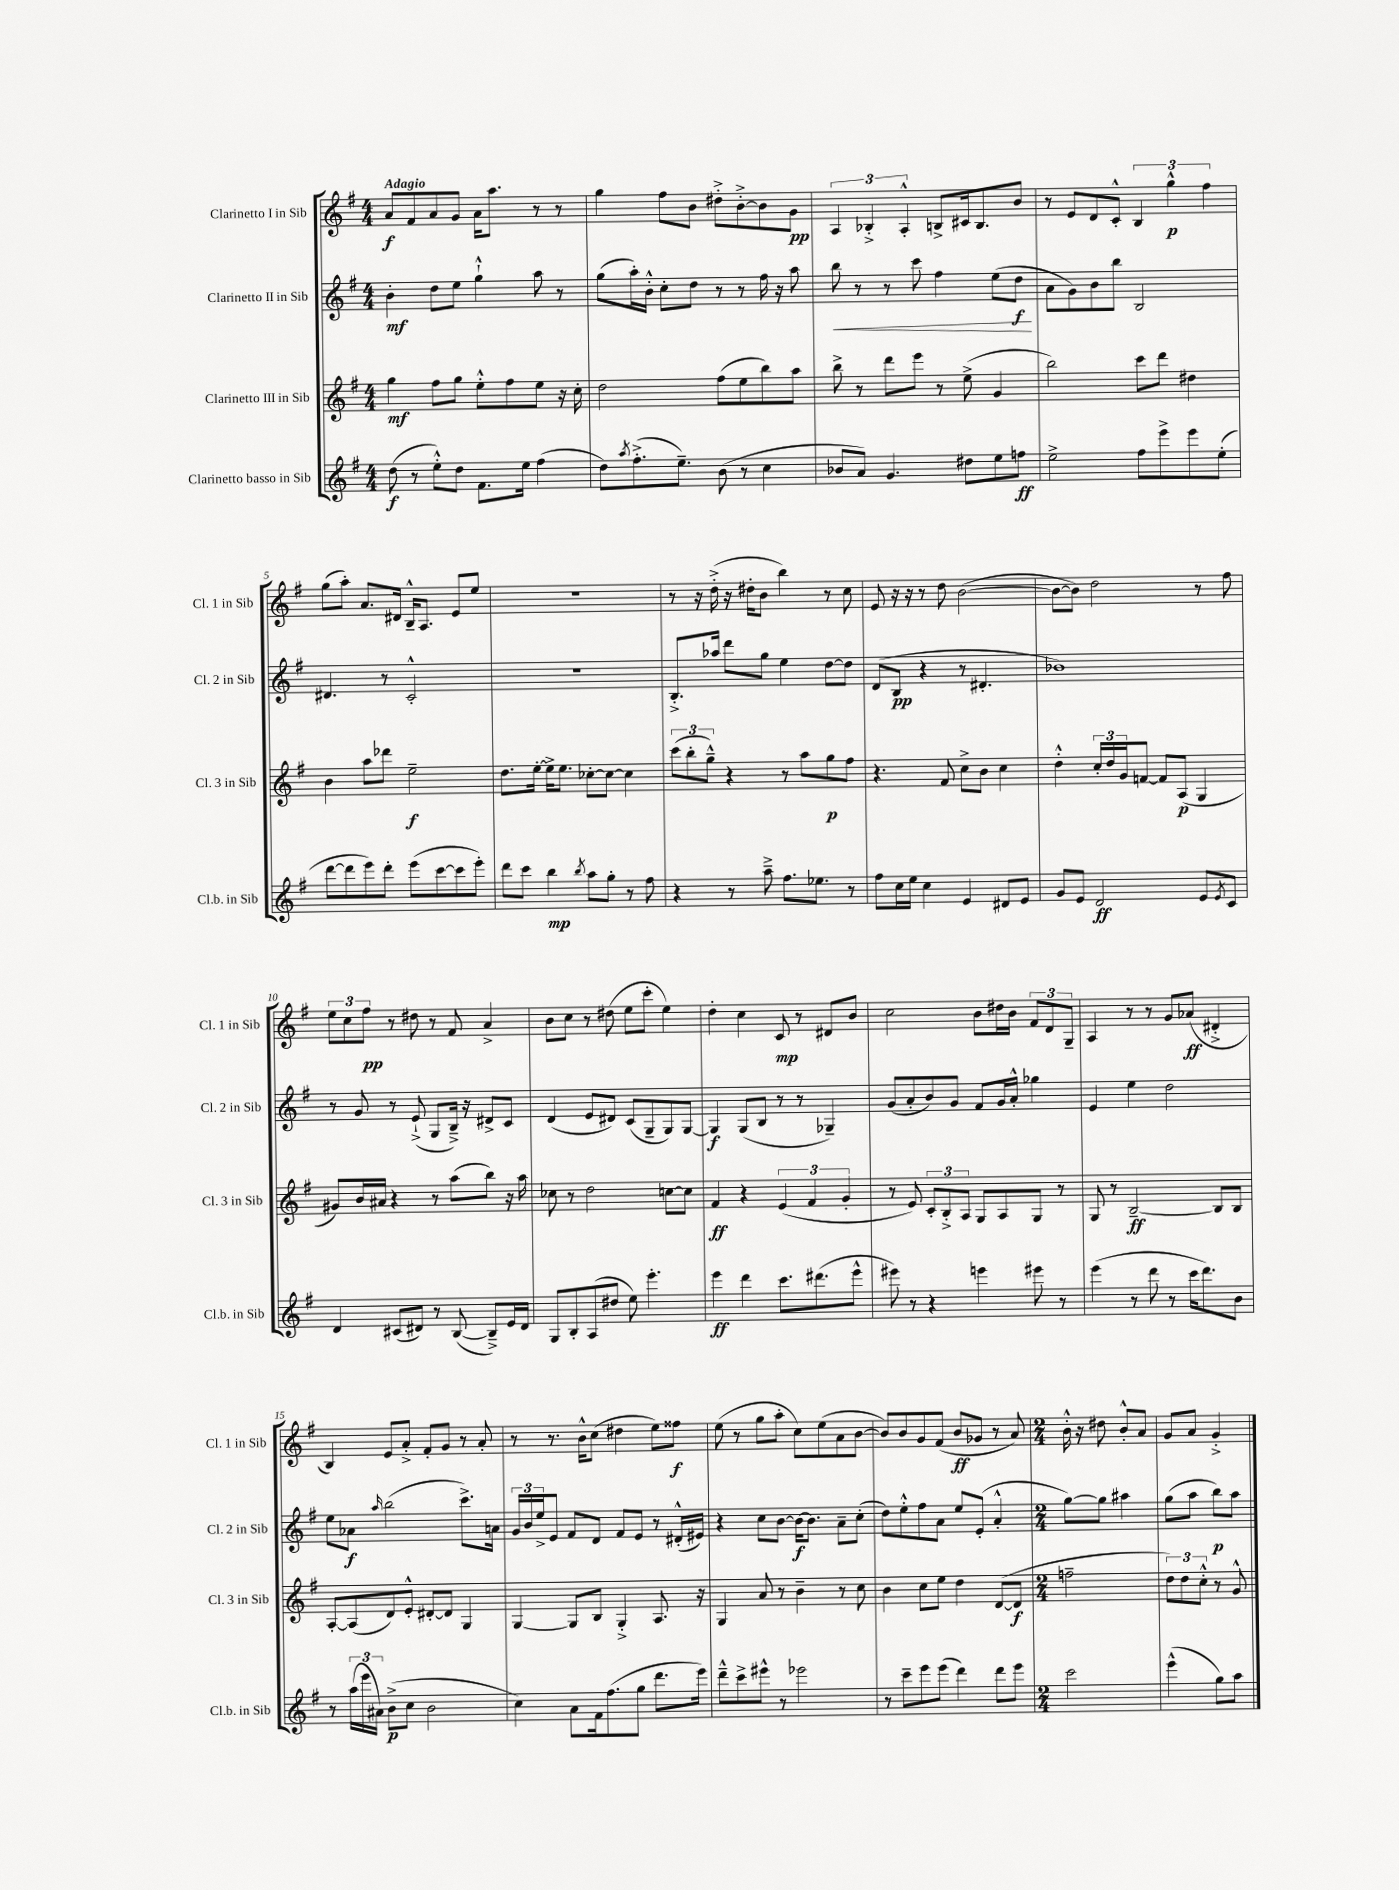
<<
\new StaffGroup <<
\new Staff = "s0" \with { instrumentName = "Clarinetto I in Sib" shortInstrumentName = "Cl. 1 in Sib" } {
    \clef treble \key g \major \numericTimeSignature \time 4/4 \tempo "Adagio"
    a'8\f fis'8 a'8 g'8 a'16 a''8. r8 r8 |
    g''4 fis''8 b'8 dis''8-.-> b'8~-.-> b'8 g'8\pp |
    \tuplet 3/2 { a4 bes4-.-> a4-.-^ } b8-> cis'16 b8. b'8 |
    r8 e'8 d'8 c'8-.-^ \tuplet 3/2 { b4 g''4-^\p fis''4 } |
    g''8( a''8-.) a'8. dis'16 b16---^ a8. e'8 e''8 |
    R1 |
    r8 r16 d''16-.->( r16 dis''16-. b'8 b''4) r8 c''8 |
    e'8 r16 r16 r8 d''8 b'2~( |
    b'8~ b'8) d''2 r8 fis''8 |
    \tuplet 3/2 { e''8 c''8 fis''8\pp } r8 dis''8 r8 fis'8 a'4-> |
    b'8 c''8 r8 dis''8( e''8 c'''8-. e''4) |
    d''4-. c''4 c'8\mp r8 dis'8 b'8 |
    c''2 b'8 dis''16 b'16 \tuplet 3/2 { fis'8 d'8 g8-- } |
    a4 r8 r8 g'8 aes'8\ff( dis'4-.-> |
    b4) e'8 a'8-.-> fis'8-. g'8 r8 a'8-. |
    r8 r8. b'16-^ c''8( dis''4 e''8) fisis''8\f |
    e''8( r8 g''8 a''8-. c''8) e''8( a'8 b'8~ |
    b'8) b'8 g'8 fis'8( b'8\ff ges'8 r8 a'8) |
    \numericTimeSignature \time 2/4 b'16-.-^ r16 dis''8 b'8-.-^ a'8 |
    g'8 a'8 g'4-.-> \bar "|." |
}
\new Staff = "s1" \with { instrumentName = "Clarinetto II in Sib" shortInstrumentName = "Cl. 2 in Sib" } {
    \clef treble \key g \major \numericTimeSignature \time 4/4
    b'4-.\mf d''8 e''8 g''4-!-^ a''8 r8 |
    g''8( a''16-.) b'16-.-^ c''8-. d''8 r8 r8 fis''16 r16 a''8 |
    b''8\< r8 r8 c'''8 fis''4 e''8( d''8\f\! |
    a'8 g'8) b'8 b''8 b2 |
    dis'4. r8 c'2-.-^ |
    R1 |
    b8.-.-> aes''16 d'''8 g''8 e''4 d''8~ d''8 |
    d'8( b8\pp r4 r8 dis'4.-. |
    bes'1) |
    r8 g'8 r8 e'8-!->( g8 b16--->) r16 dis'8-> c'8 |
    d'4( e'8 dis'8) c'8( g8-- g8) g8~ |
    g4\f g8( b8 r8 r8 ges4--) |
    g'8( a'8-. b'8) g'8 fis'8 g'16 a'16-.-^ ges''4 |
    e'4 e''4 d''2 |
    e''8 aes'8\f \grace { a''16 } b''2( c'''8.->) a'16 |
    \tuplet 3/2 { g'16 b'16 e''16-> } e'8 fis'8 d'8 fis'8 e'8 r8 dis'16-.-^( eis'16) |
    r4 c''8 b'8~ b'16~\f b'8. a'8-- c''8-.( |
    d''8) e''8-.-^ fis''8 a'8 e''8 e'8-.( a'4-.-^ |
    \numericTimeSignature \time 2/4 g''8~) g''8 ais''4 |
    g''8( a''8 b''8\p) a''8 \bar "|." |
}
\new Staff = "s2" \with { instrumentName = "Clarinetto III in Sib" shortInstrumentName = "Cl. 3 in Sib" } {
    \clef treble \key g \major \numericTimeSignature \time 4/4
    g''4\mf fis''8 g''8 e''8-.-^ fis''8 e''8 r16 c''16-. |
    d''2 fis''8( e''8 b''8) a''8 |
    b''8-> r8 d'''8 e'''8 r8 e''8->( g'4 |
    b''2) c'''8 d'''8 dis''4 |
    b'4 a''8 des'''8 e''2--\f |
    d''8. e''16~-. e''16-> e''8. ces''8~-. ces''8~ ces''4 |
    \tuplet 3/2 { c'''8( b''8-. g''8---^) } r4 r8 a''8 g''8\p fis''8 |
    r4. fis'8 c''8-> b'8 c''4 |
    d''4-.-^ \tuplet 3/2 { c''16-. d''16 g'16 } f'8~ f'8 a8\p( g4 |
    gis'8) b'16 ais'16 r4 r8 a''8( b''8) r16 a''16 |
    ces''8 r8 d''2 c''8~ c''8 |
    fis'4\ff r4 \tuplet 3/2 { e'4( fis'4 g'4-. } |
    r8 e'8) \tuplet 3/2 { c'8-. b8-.-> a8 } g8 a8 g8 r8 |
    g8 r8 b2~--\ff b8 b8 |
    a8~-. a8( d'8) e'8-.-^ dis'8~-. dis'8 g4 |
    g4~ g8 b8 g4-.-> a8. r16 |
    g4 a'8 r8 b'4-- r8 c''8 |
    b'4 c''8 e''8 d''4 d'8~( d'8\f |
    \numericTimeSignature \time 2/4 f''2-- |
    \tuplet 3/2 { d''8) d''8 c''8-.-^ } r8 g'8-^ \bar "|." |
}
\new Staff = "s3" \with { instrumentName = "Clarinetto basso in Sib" shortInstrumentName = "Cl.b. in Sib" } {
    \clef treble \key g \major \numericTimeSignature \time 4/4
    d''8\f( r8 e''8-.-^) d''8 fis'8. e''16 fis''4( |
    d''8) \acciaccatura { a''8 } fis''8.-.->( e''8.--) b'8( r8 c''4 |
    bes'8 a'8) g'4. dis''8 e''8 f''8\ff |
    e''2-> fis''8 e'''8-> e'''8 e''8-.( |
    d'''8~ d'''8 e'''8) d'''8-. e'''8( c'''8~ c'''8 e'''8-.) |
    d'''8 c'''8 b''4\mp \acciaccatura { b''8 } a''8 g''8-. r8 fis''8 |
    r4 r8 a''8---> fis''8. ees''8. r8 |
    fis''8 c''16 e''16 c''4 e'4 dis'8 e'8 |
    g'8 e'8 d'2\ff e'8 \acciaccatura { e'8 } c'8 |
    d'4 cis'8( dis'8) r8 b8~( b8--->) e'16 dis'16 |
    g8 b8-. a8( dis''8 e''8) e'''4.-. |
    e'''4\ff d'''4 c'''8. dis'''8.( e'''8-^ |
    eis'''8) r8 r4 e'''4 eis'''8 r8 |
    e'''4( r8 d'''8 r8 c'''16 d'''8.) b'8 |
    r8 \tuplet 3/2 { a''16( e'''16 ais'16) } b'8->\p( c''8 b'2 |
    c''4) a'8 fis'16 fis''8.( g''8 d'''8. e'''16) |
    d'''8---^ c'''8-> eis'''8-^ r8 ees'''2 |
    r8 c'''8-- e'''8 e'''8( d'''4) d'''8 e'''8 |
    \numericTimeSignature \time 2/4 c'''2 |
    e'''4-^( g''8) a''8 \bar "|." |
}
>>
>>
